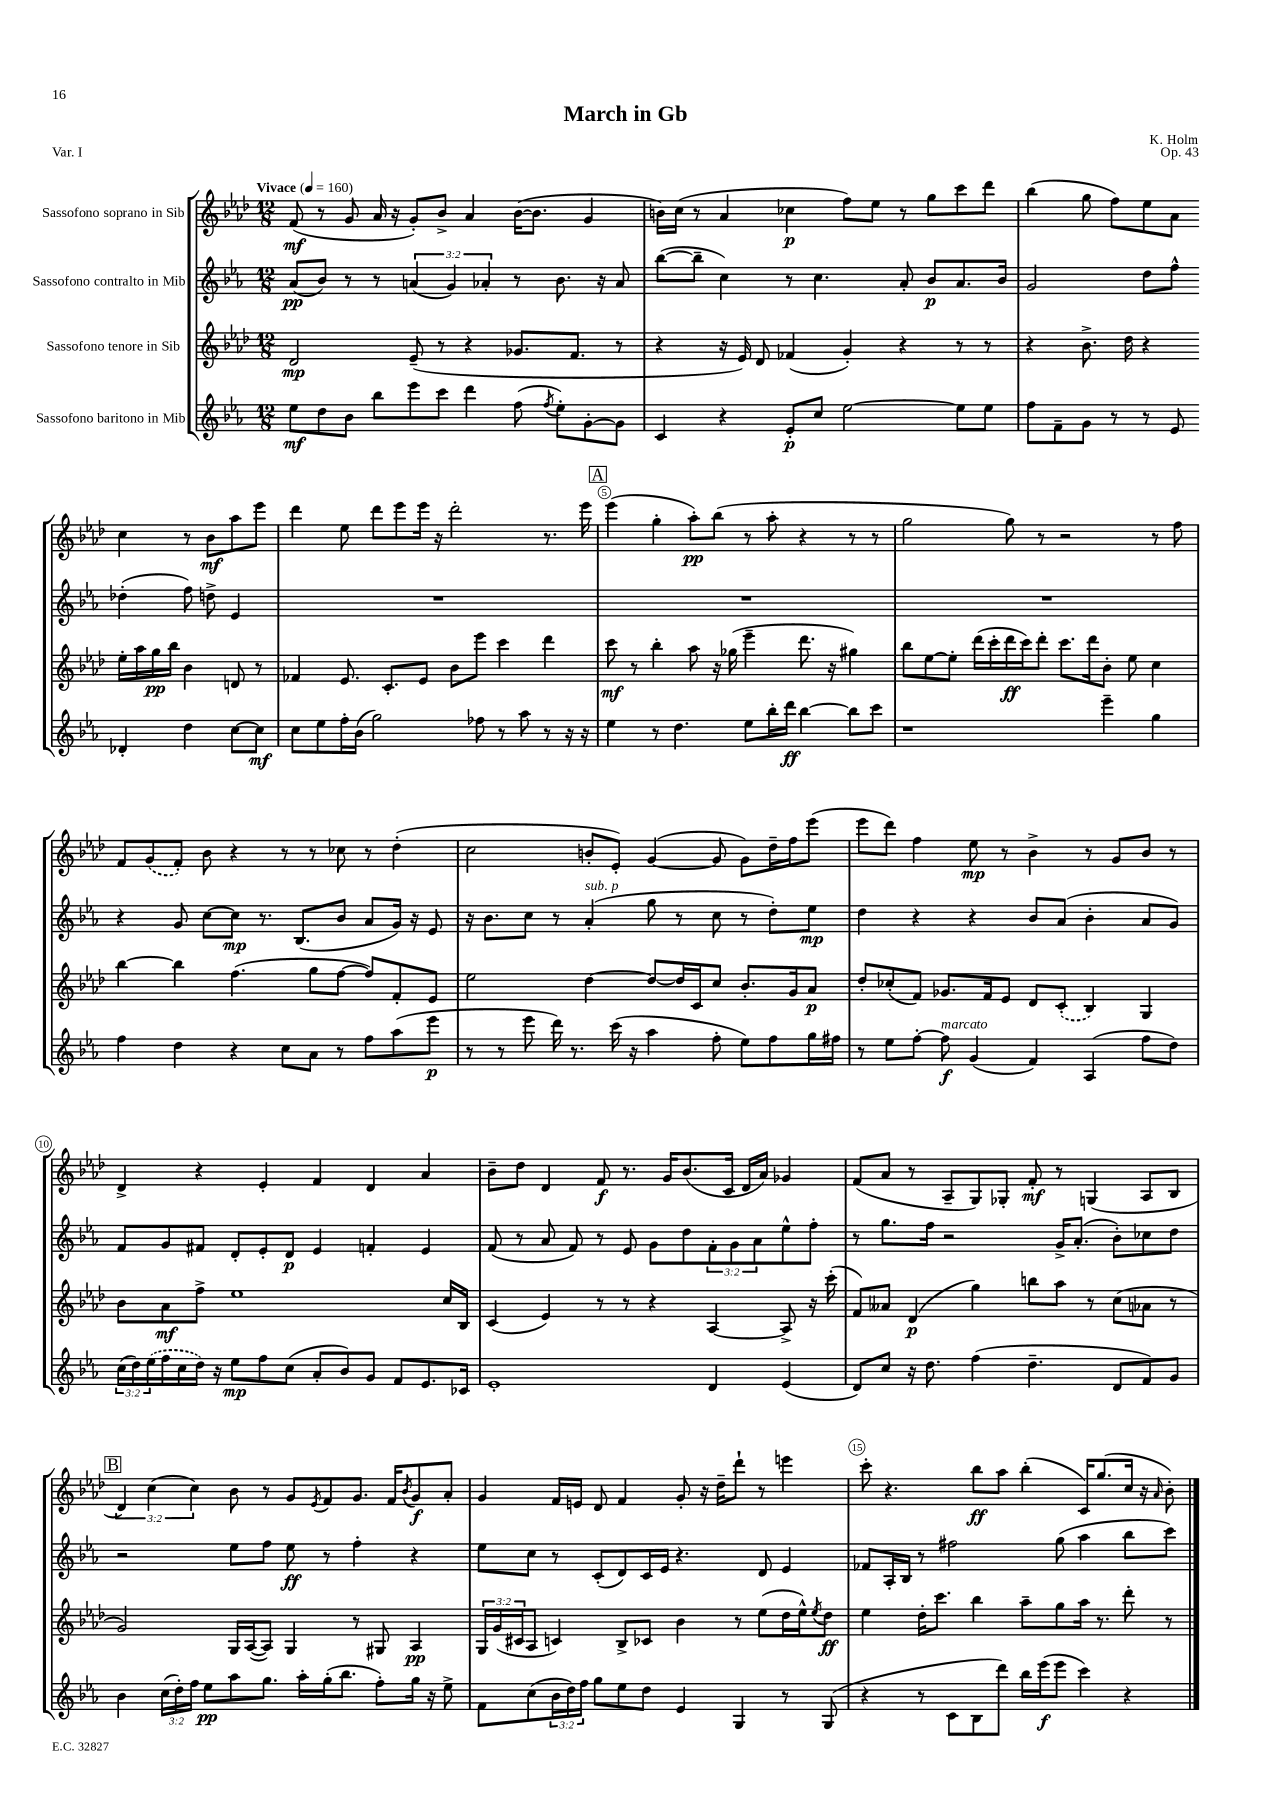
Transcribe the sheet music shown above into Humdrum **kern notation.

**kern	**dynam	**kern	**dynam	**kern	**dynam	**kern	**dynam
*part4	*part4	*part3	*part3	*part2	*part2	*part1	*part1
*staff4	*staff4	*staff3	*staff3	*staff2	*staff2	*staff1	*staff1
*I"Sassofono baritono in Mib	*	*I"Sassofono tenore in Sib	*	*I"Sassofono contralto in Mib	*	*I"Sassofono soprano in Sib	*
*clefG2	*	*clefG2	*	*clefG2	*	*clefG2	*
*k[b-e-a-]	*	*k[b-e-a-d-]	*	*k[b-e-a-]	*	*k[b-e-a-d-]	*
*M12/8	*	*M12/8	*	*M12/8	*	*M12/8	*
*MM160	*	*MM160	*	*MM160	*	*MM160	*
=1	=1	=1	=1	=1	=1	=1	=1
!	!	!	!	!	!	!LO:TX:a:B:t=Vivace	!
8ee-\L	mf	2d-/	mp	(8a-/L	pp	(8f/	mf
8dd\	.	.	.	8b-/J)	.	8r	.
8b-\J	.	.	.	8r	.	8g/	.
8bb-\L	.	.	.	8r	.	16a-/	.
.	.	.	.	.	.	16r	.
8eee-\	.	(8e-~/	.	(6an/	.	8g'/L)	.
8ccc\J	.	8r	.	.	.	8b-^/J	.
.	.	.	.	6g/)	.	.	.
4ddd\	.	4r	.	.	.	4a-/	.
.	.	.	.	6a-X'/	.	.	.
(8ff\	.	8.g-X/L	.	8r	.	([16b-\KL	.
.	.	.	.	.	.	8.b-\J]	.
8qff/	.	.	.	.	.	.	.
8ee-'\L)	.	.	.	8.b-\	.	.	.
.	.	8.f/J	.	.	.	.	.
[8g'\	.	.	.	.	.	4g/	.
.	.	.	.	16r	.	.	.
8g\J]	.	8r	.	8a-/	.	.	.
=2	=2	=2	=2	=2	=2	=2	=2
4c/	.	4r	.	([8bb-\L	.	16bn\LL)	.
.	.	.	.	.	.	(16cc\JJ	.
.	.	.	.	8bb-~\J]	.	8r	.
4r	.	16r	.	4cc\)	.	4a-/	.
.	.	16e-/)	.	.	.	.	.
.	.	8d-/	.	.	.	.	.
8e-'/L	p	(4f-X/	.	8r	.	4cc-X\	p
8cc/J	.	.	.	4.cc\	.	.	.
[2ee-\	.	4g'/)	.	.	.	8ff\L)	.
.	.	.	.	.	.	8ee-\J	.
.	.	4r	.	8a-'/	.	8r	.
.	.	.	.	8b-/L	p	8gg\L	.
8ee-\L]	.	8r	.	8.a-/	.	8ccc\	.
8ee-\J	.	8r	.	.	.	8ddd-\J	.
.	.	.	.	16b-/Jk	.	.	.
=3	=3	=3	=3	=3	=3	=3	=3
8ff\L	.	4r	.	2g/	.	(4bb-\	.
8f~\	.	.	.	.	.	.	.
8g\J	.	8.b-^\	.	.	.	8gg\	.
8r	.	.	.	.	.	8ff\L)	.
.	.	16dd-\	.	.	.	.	.
8r	.	4r	.	8dd\L	.	8ee-\	.
8e-/	.	.	.	8ff^^\J	.	8a-\J	.
4d-X'/	.	16ee-'\LL	.	(4dd-X'\	.	4cc\	.
.	.	16aa-\	.	.	.	.	.
.	.	16gg\	pp	.	.	.	.
.	.	16bb-\JJ	.	.	.	.	.
4dd\	.	4b-\	.	8ff\)	.	8r	.
.	.	.	.	8ddn^\	.	8b-\L	mf
[8cc\L	.	8dn/	.	4e-/	.	8aa-\	.
8cc\J]	mf	8r	.	.	.	8eee-\J	.
!!LO:LB:g=z
=4	=4	=4	=4	=4	=4	=4	=4
8cc\L	.	4f-X/	.	1.r	.	4ddd-\	.
8ee-\	.	.	.	.	.	.	.
16ff'\L	.	8.e-/	.	.	.	8ee-\	.
(16b-\JJ	.	.	.	.	.	.	.
2gg\)	.	.	.	.	.	8ddd-\L	.
.	.	8.c'/L	.	.	.	.	.
.	.	.	.	.	.	8eee-\	.
.	.	8e-/J	.	.	.	16eee-\Jk	.
.	.	.	.	.	.	16r	.
.	.	8b-\L	.	.	.	2ddd-'\	.
8ff-X\	.	8eee-\J	.	.	.	.	.
8r	.	4ccc\	.	.	.	.	.
8aa-\	.	.	.	.	.	.	.
8r	.	4ddd-\	.	.	.	8.r	.
16r	.	.	.	.	.	.	.
16r	.	.	.	.	.	16eee-\	.
!!LO:REH:place=s1:t=A
=5	=5	=5	=5	=5	=5	=5	=5
4ee-\	.	8ccc\	mf	1.r	.	(4eee-\	.
.	.	8r	.	.	.	.	.
8r	.	4bb-'\	.	.	.	4gg'\	.
4.dd\	.	.	.	.	.	.	.
.	.	8aa-\	.	.	.	8aa-'\L)	pp
.	.	16r	.	.	.	(8bb-\J	.
.	.	(16gg-X\	.	.	.	.	.
8ee-\L	.	4eee-~\	.	.	.	8r	.
16bb-'\L	.	.	.	.	.	8aa-'\	.
16ddd\JJ	ff	.	.	.	.	.	.
[4bb-\	.	8.ddd-\	.	.	.	4r	.
.	.	16r	.	.	.	.	.
8bb-\L]	.	4gg#X\)	.	.	.	8r	.
8ccc\J	.	.	.	.	.	8r	.
=6	=6	=6	=6	=6	=6	=6	=6
1r	.	8bb-\L	.	1.r	.	2gg\	.
.	.	[8ee-\	.	.	.	.	.
.	.	8ee-'\J]	.	.	.	.	.
.	.	(16ddd-\LL	.	.	.	.	.
.	.	16ccc'\	.	.	.	.	.
.	.	16ddd-\	ff	.	.	8gg\)	.
.	.	16ccc\J)	.	.	.	.	.
.	.	8ddd-'\J	.	.	.	8r	.
.	.	8.ccc\L	.	.	.	2r	.
.	.	16ddd-\k	.	.	.	.	.
4eee-~\	.	8b-'\J	.	.	.	.	.
.	.	8ee-\	.	.	.	.	.
4gg\	.	4cc\	.	.	.	8r	.
.	.	.	.	.	.	8ff\	.
!!LO:LB:g=z
=7	=7	=7	=7	=7	=7	=7	=7
4ff\	.	[4bb-\	.	4r	.	8f/L	.
.	.	.	.	.	.	(8g/	.
4dd\	.	4bb-\]	.	8g/	.	8f'/J)	.
.	.	.	.	[8cc\L	.	8b-\	.
4r	.	(4.ff\	.	8cc\J]	mp	4r	.
.	.	.	.	8.r	.	.	.
8cc\L	.	.	.	.	.	8r	.
.	.	.	.	(8.B-/L	.	.	.
8a-\J	.	8gg\L	.	.	.	8r	.
8r	.	[8ff\J	.	8b-/J	.	8cc-X\	.
8ff\L	.	8ff/L])	.	8a-/L	.	8r	.
(8aa-\	.	8f'/	.	16g/Jk)	.	(4dd-'\	.
.	.	.	.	16r	.	.	.
8eee-\J	p	8e-/J	.	8e-/	.	.	.
=8	=8	=8	=8	=8	=8	=8	=8
8r	.	2ee-\	.	16r	.	2cc\	.
.	.	.	.	8.b-\L	.	.	.
8r	.	.	.	.	.	.	.
8eee-\	.	.	.	8cc\J	.	.	.
16ddd\)	.	.	.	8r	.	.	.
8.r	.	.	.	.	.	.	.
!	!	!	!	!LO:TX:a:i:t=sub. p	!	!	!
.	.	[4dd-\	.	(4a-'/	.	8bn'/L	.
(16ccc\	.	.	.	.	.	8e-'/J)	.
16r	.	.	.	.	.	.	.
4aa-\	.	8dd-/L_	.	8gg\	.	([4g/	.
.	.	16dd-/L]	.	8r	.	.	.
.	.	16c/J	.	.	.	.	.
8ff'\	.	8cc/J	.	8cc\	.	8g/]	.
8ee-\L)	.	8.b-'/L	.	8r	.	8g\L)	.
8ff\	.	.	.	8dd'\L)	.	16dd-~\L	.
.	.	16g/k	.	.	.	16ff\J	.
16gg\L	.	8a-/J	p	8ee-\J	mp	(8eee-\J	.
16ff#X\JJ	.	.	.	.	.	.	.
=9	=9	=9	=9	=9	=9	=9	=9
8r	.	8dd-'/L	.	4dd\	.	8eee-\L	.
8ee-\L	.	(8cc-X'/	.	.	.	8ddd-\J)	.
[8ff'\J	.	8f/J)	.	4r	.	4ff\	.
!LO:TX:a:i:t=marcato	!	!	!	!	!	!	!
8ff\]	f	8.g-X/L	.	.	.	.	.
(4g/	.	.	.	4r	.	8ee-\	mp
.	.	16f/k	.	.	.	.	.
.	.	8e-/J	.	.	.	8r	.
4f/)	.	8d-/L	.	8b-/L	.	4b-^\	.
.	.	(8c'/J	.	(8a-/J	.	.	.
(4A-/	.	4B-/)	.	4b-'\	.	8r	.
.	.	.	.	.	.	8g/L	.
8ff\L	.	4G/	.	8a-/L	.	8b-/J	.
8dd\J)	.	.	.	8g/J)	.	8r	.
!!LO:LB:g=z
=10	=10	=10	=10	=10	=10	=10	=10
(24cc\LL	.	8b-\L	.	8f/L	.	4d-^/	.
24dd\)	.	.	.	.	.	.	.
(24ee-\	.	.	.	.	.	.	.
16ff\	.	8a-\	mf	8g/	.	.	.
16cc\	.	.	.	.	.	.	.
16dd\JJ)	.	8ff^\J	.	8f#X/J	.	4r	.
16r	.	.	.	.	.	.	.
8ee-\L	mp	1ee-	.	8d'/L	.	.	.
8ff\	.	.	.	8e-'/	.	4e-'/	.
(8cc\J	.	.	.	8d/J	p	.	.
8a-'/L	.	.	.	4e-/	.	4f/	.
8b-/)	.	.	.	.	.	.	.
8g/J	.	.	.	4fn'/	.	4d-/	.
8f/L	.	.	.	.	.	.	.
8.e-/	.	.	.	4e-/	.	4a-/	.
.	.	16cc/LL	.	.	.	.	.
16c-X/Jk	.	16B-/JJ	.	.	.	.	.
=11	=11	=11	=11	=11	=11	=11	=11
1e-'	.	(4c/	.	(8f/	.	8b-~\L	.
.	.	.	.	8r	.	8dd-\J	.
.	.	4e-/)	.	8a-/	.	4d-/	.
.	.	.	.	8f/)	.	.	.
.	.	8r	.	8r	.	8f/	f
.	.	8r	.	8e-/	.	8.r	.
.	.	4r	.	8g\L	.	.	.
.	.	.	.	.	.	16g/KL	.
.	.	.	.	8dd\	.	(8.b-/	.
4d/	.	[4A-/	.	12f'\	.	.	.
.	.	.	.	.	.	16c/Jk	.
.	.	.	.	12g\	.	.	.
.	.	.	.	.	.	16d-/LL	.
.	.	.	.	12a-\	.	.	.
.	.	.	.	.	.	16a-/JJ)	.
(4e-/	.	8A-^/]	.	8ee-^^\	.	4g-X/	.
.	.	16r	.	8ff'\J	.	.	.
.	.	(16ccc'\	.	.	.	.	.
=12	=12	=12	=12	=12	=12	=12	=12
8d/L)	.	8f/L)	.	8r	.	(8f/L	.
8cc/J	.	8a--X/J	.	8.gg\L	.	8a-/J	.
16r	.	(4d-/	p	.	.	8r	.
8.dd\	.	.	.	16ff\Jk	.	.	.
.	.	.	.	2r	.	8A-~/L	.
(4ff\	.	4gg\)	.	.	.	8G/)	.
.	.	.	.	.	.	8G-X'/J	.
4.dd~\	.	8bbn\L	.	.	.	8f'/	mf
.	.	8aa-\J	.	16g^/KL	.	8r	.
.	.	.	.	(8.a-'/J	.	.	.
.	.	8r	.	.	.	(4Gn/	.
8d/L	.	(8cc\L	.	8b-'\L)	.	.	.
8f/)	.	8a-X\J	.	8cc-X\	.	8A-/L	.
8g/J	.	8r	.	8dd\J	.	8B-/J	.
!!LO:LB:g=z
!!LO:REH:place=s1:t=B
=13	=13	=13	=13	=13	=13	=13	=13
4b-\	.	2g/)	.	2r	.	6d-/)	.
.	.	.	.	.	.	(6cc\	.
(24cc\LL	.	.	.	.	.	.	.
24dd'\)	.	.	.	.	.	.	.
24ff\JJ	.	.	.	.	.	6cc\)	.
8ee-\L	pp	.	.	.	.	.	.
8aa-\	.	16G/LL	.	8ee-\L	.	8b-\	.
.	.	([16A-/J	.	.	.	.	.
8.gg\J	.	8A-/J])	.	8ff\J	.	8r	.
.	.	4G/	.	8ee-\	ff	8g/L	.
16aa-'\LL	.	.	.	.	.	.	.
.	.	.	.	.	.	8qe-/	.
(16gg'\J	.	.	.	8r	.	8f/	.
8.bb-\J	.	.	.	.	.	.	.
.	.	8r	.	4ff'\	.	8.g/J	.
8ff'\L)	.	8G#X/	.	.	.	.	.
.	.	.	.	.	.	16f/KL	.
.	.	.	.	.	.	8qb-/	.
16gg\Jk	.	4A-/	pp	4r	.	8g/	f
16r	.	.	.	.	.	.	.
8ee-^\	.	.	.	.	.	8a-'/J	.
=14	=14	=14	=14	=14	=14	=14	=14
8f\L	.	24G/LL	.	8ee-\L	.	4g/	.
.	.	(24g/	.	.	.	.	.
.	.	24c#X/J	.	.	.	.	.
(8cc\	.	8A-/J	.	8cc\J	.	.	.
24b-\L	.	4cn/)	.	8r	.	16f/LL	.
24dd\)	.	.	.	.	.	.	.
.	.	.	.	.	.	16en/JJ	.
24ff\JJ	.	.	.	.	.	.	.
8gg\L	.	.	.	(8c'/L	.	8d-/	.
8ee-\	.	8B-^/L	.	8d/)	.	4f/	.
8dd\J	.	8c-X/J	.	16c/L	.	.	.
.	.	.	.	16e-/JJ	.	.	.
4e-/	.	4b-\	.	4.r	.	8g'/	.
.	.	.	.	.	.	16r	.
.	.	.	.	.	.	16dd-~\KL	.
4G/	.	8r	.	.	.	8ddd-`\J	.
.	.	(8ee-\L	.	8d/	.	8r	.
8r	.	16dd-\L	.	4e-/	.	4eeen\	.
.	.	16ee-^^\J)	.	.	.	.	.
.	.	8qee-/	.	.	.	.	.
(8G/	.	8dd-\J	ff	.	.	.	.
=15	=15	=15	=15	=15	=15	=15	=15
4r	.	4ee-\	.	8f-X/L	.	8ccc'\	.
.	.	.	.	16A-'/L	.	4.r	.
.	.	.	.	16B-/JJ	.	.	.
8r	.	16dd-'\KL	.	8r	.	.	.
.	.	8.ccc\J	.	.	.	.	.
8c\L	.	.	.	2ff#X\	.	.	.
8B-\	.	4bb-\	.	.	.	8bb-\L	ff
8ddd\J)	.	.	.	.	.	8aa-\J	.
16bb-\LL	.	8aa-~\L	.	.	.	(4bb-'\	.
(16eee-\J	f	.	.	.	.	.	.
8eee-\J	.	8gg\	.	(8gg\	.	.	.
4ccc\)	.	16aa-\Jk	.	4aa-\	.	16c/KL)	.
.	.	8.r	.	.	.	(8.gg/	.
4r	.	8ddd-'\	.	8bb-\L	.	16cc/Jk	.
.	.	.	.	.	.	16r	.
.	.	.	.	.	.	16qqa-/	.
.	.	8r	.	8ccc\J)	.	8b-'\)	.
==	==	==	==	==	==	==	==
*-	*-	*-	*-	*-	*-	*-	*-
